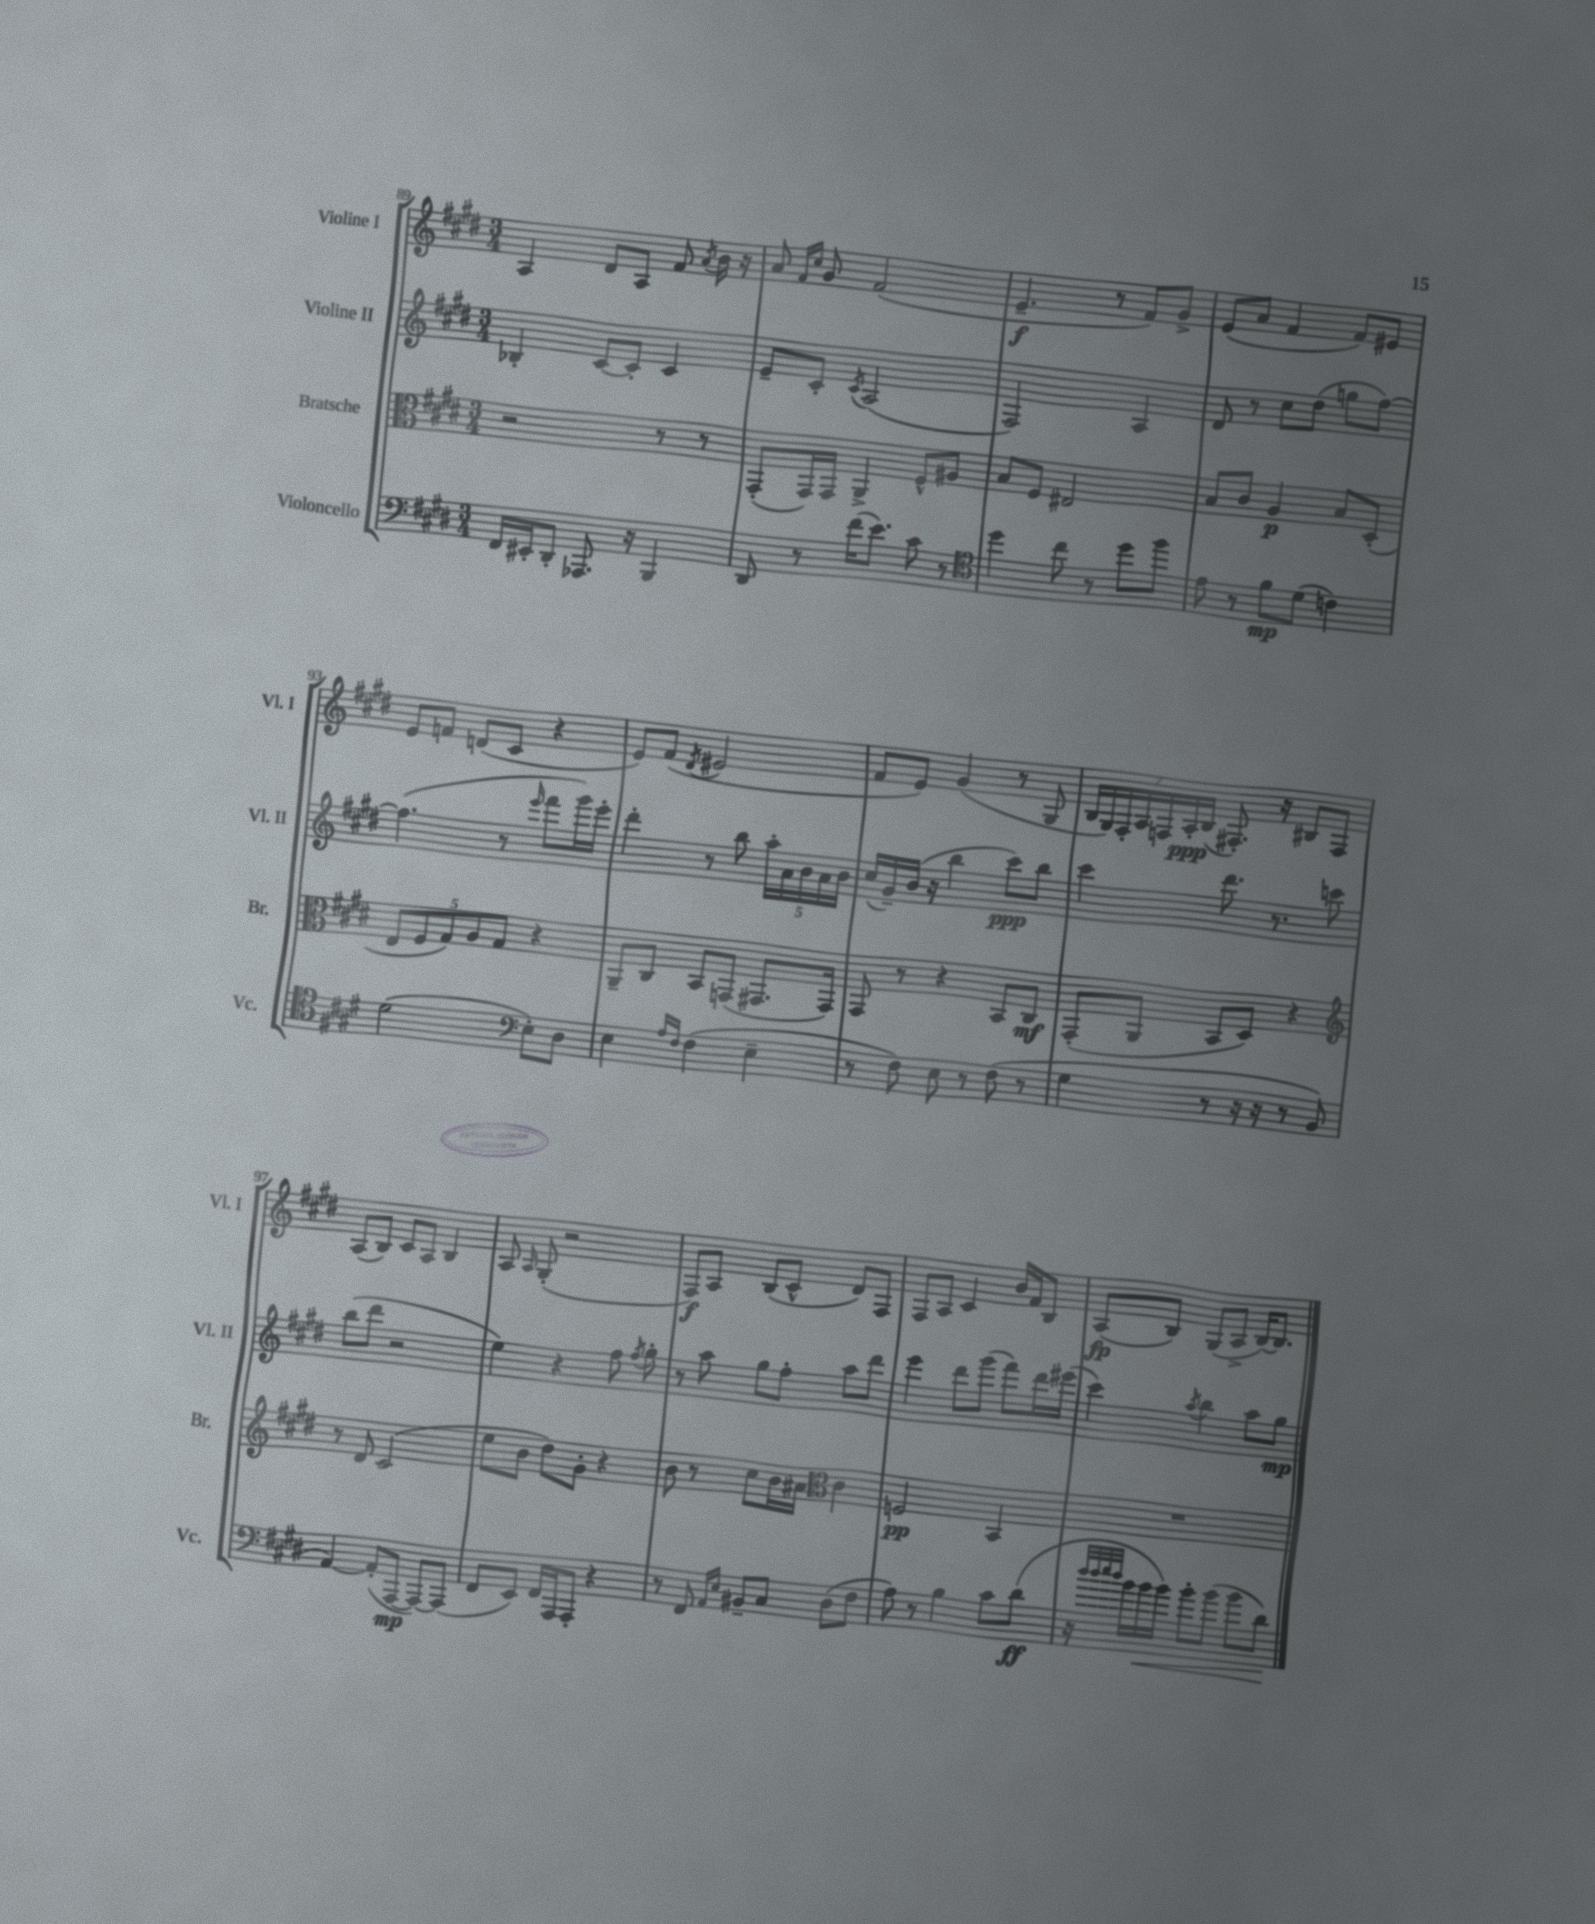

**kern	**kern	**kern	**kern
*staff4	*staff3	*staff2	*staff1
*clefF4	*clefC3	*clefG2	*clefG2
*k[f#c#g#d#]	*k[f#c#g#d#]	*k[f#c#g#d#]	*k[f#c#g#d#]
*M3/4	*M3/4	*M3/4	*M3/4
16FF#	2r	4B-'	4A
16EE#'	.	.	.
8DD#'	.	.	.
8.AAA-	.	[8c#	8d#
.	.	8c#']	8A
16r	.	.	.
4BBB	8r	4c#	8f#
.	.	.	8qa
.	8r	.	16b
.	.	.	16r
=	=	=	=
8DD#	(8GG#'	8e~	8a
.	.	.	16qqf#
.	.	.	16qqcc#
8r	16GG#)	8c#'	8g#
.	16GG#	.	.
.	.	8qc#	.
(16f#	4AA^	(2A	(2f#
8.e)	.	.	.
8c#	8F#^^	.	.
8r	8A#	.	.
=	=	=	=
*clefC4	*	*	*
4dd#	8B	2F#)	4.e~
.	8F#	.	.
8cc#	2E#	.	.
8r	.	.	8r
8dd#	.	4A	8f#)
8ff#	.	.	8g#^
=	=	=	=
8e	8B	8d#	(8e
8r	8c#	8r	8a
8f#	4A	8cc#	4f#
(8d#	.	(8dd#	.
4c)	8B	8gg	8f#)
.	(8D#'	[8ff#)	8e#
=	=	=	=
(2d#	10E	(4.ff#]	8e
.	10F#	.	.
.	.	.	8f
.	10G#)	.	.
.	.	.	(8d
.	10A	.	.
.	.	8r	8c#
.	10G#	.	.
*clefF4	*	*	*
.	.	16qqeee	.
8E')	4r	8fff#	4r
8D#	.	16ggg#)	.
.	.	16eee'	.
=	=	=	=
4E	8AA~	4ddd#'	8e)
.	8C#	.	(8f#
16qqA	.	.	.
16qqF#	.	.	8qd#
(4F#	8BB	8r	2e#
.	(8GG	8bb	.
4E~	8.GG#	20aa'	.
.	.	20a	.
.	.	20b	.
.	.	20a	.
.	16GG#)	.	.
.	.	20b	.
=	=	=	=
8r	8GG#	(16cc#	8f#
.	.	16g#~)	.
8F#)	8r	(16b	8e)
.	.	16r	.
8E	4r	4bb	(4g#
8r	.	.	.
(8F#	8BB	8ccc#)	8r
8r	8C#	8bb	8G#
=	=	=	=
4G#	(8GG#'	4ccc#	28B
.	.	.	28G#)
.	.	.	28F#'
.	.	.	28A
.	8AA	.	.
.	.	.	28F
.	.	.	28A'
.	.	.	(28B
8r	8BB	8.ddd#	8.F#')
16r	8D#)	.	.
16r	.	8.r	16r
8r	4r	.	8B#
8BB	.	8ccc	8F#
=	=	=	=
*	*clefG2	*	*
[4AA)	8r	(8bb	(8A
.	8d#	8ddd#	8B)
(8AA']	(2c#	2r	8c#
[8AAA	.	.	8A
8AAA_)	.	.	4B
(8AAA]	.	.	.
=	=	=	=
8FF#	8ee	4ee)	8A
.	.	.	16qqA
8EE)	8b	.	(8G#'
16FF#	8dd#)	4r	2r
16AAA	.	.	.
8AAA'	8g#'	.	.
4r	4r	8ff#	.
.	.	8qff#	.
.	.	8gg#'	.
=	=	=	=
8r	8b	8r	8F#)
8FF#	8r	8aa	8A
16qqAA	.	.	.
16qqE	.	.	.
8BB#~	8cc#	8gg#	(8B
8C#	16b	8ff#'	8c#^^
.	16a#	.	.
*	*clefC3	*	*
(8D#	4c#	8aa	8d#)
8F#	.	8ddd#	8F#
=	=	=	=
8A)	2F	4eee	8F#
8r	.	.	8A
4B	.	8ddd#	4c#
.	.	(8ggg#	.
8c#	4BB	8fff#)	16b
.	.	.	16f#
(8d#	.	16ddd#	8B
.	.	(16eee#	.
=	=	=	=
16r	2.r	4ccc#)	(8A
32qqdd#	.	.	.
32qqdd#	.	.	.
32qqee	.	.	.
32qqdd#	.	.	.
16b	.	.	.
16b	.	.	8B)
16b)	.	.	.
.	.	8qaa	.
8b'	.	4bb	(8G#
(8b	.	.	8A^
8b	.	8aa	[16B)
.	.	.	8.B]
8d#)	.	8gg#	.
==	==	==	==
*-	*-	*-	*-
